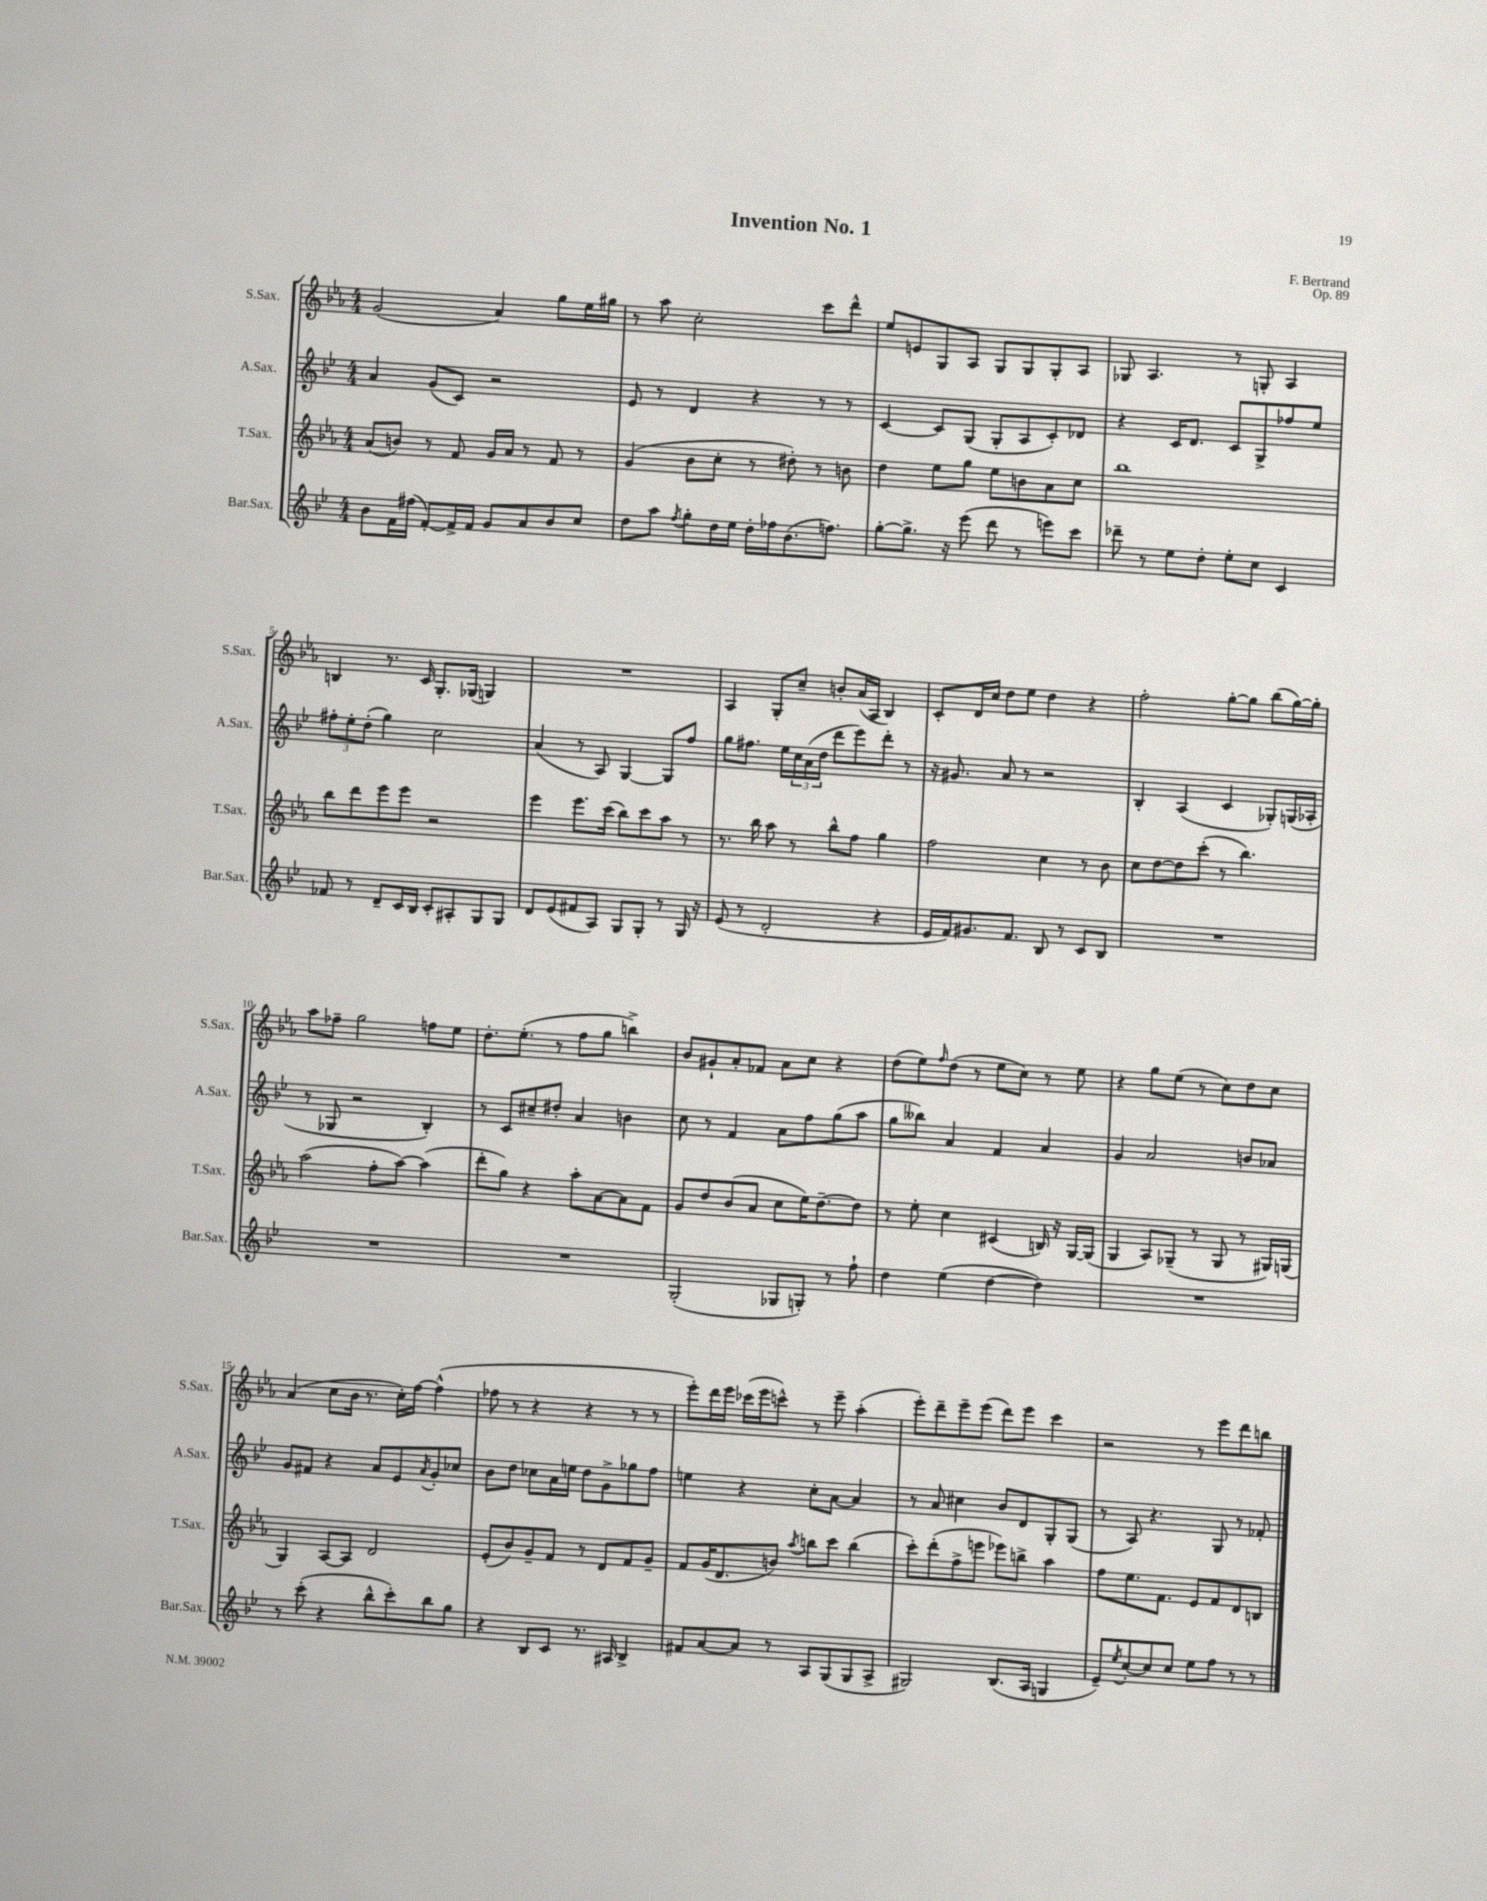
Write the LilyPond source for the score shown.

\header { title = "Invention No. 1" composer = "F. Bertrand" opus = "Op. 89" }
<<
\new StaffGroup <<
\new Staff = "s0" \with { instrumentName = "S.Sax." shortInstrumentName = "S.Sax." } {
    \clef treble \key ees \major \numericTimeSignature \time 4/4
    g'2( aes'4) g''8 ees''16 gis''16 |
    r8 aes''8 c''2-. c'''8 d'''8-^ |
    ees''8 e'8 g8 aes8 g8 g8 g8-. aes8 |
    ges8 aes4. r8 g8-. aes4 |
    b4 r8. c'16 g8.-. ges16( g4) |
    R1 |
    aes4 g8-. c''8-- b'8-. aes'16( aes16 bes4) |
    c'8-. d'16 c''16 d''8 ees''8 d''4 r4 |
    f''2-. g''8~-. g''8 bes''8( g''16~) g''16-. |
    aes''8 fes''8-- g''2 f''8 ees''8 |
    d''8.-. ees''8.-.( r8 f''8 g''8 b''4->) |
    bes'8 gis'8-! aes'8-. fes'8 aes'8 c''8 r4 |
    d''8( ees''8) \grace { f''16 } d''8( r8 ees''8 c''8) r8 ees''8 |
    r4 g''8 ees''8( r8 c''8) d''8 c''8 |
    aes'4( c''8 bes'16 r8. c''16-.) f''16~ f''4-^( |
    fes''8 r8 r4 r4 r8 r8 |
    ees'''8-.) d'''16 ees'''16 ces'''16( ees'''16 c'''8-^) r8 ees'''8-- aes''4-.( |
    ees'''8-.) d'''8-- ees'''8-- ees'''8( d'''8) ees'''8 c'''4 |
    r2 r8 ees'''8 d'''8 b''8 \bar "|." |
}
\new Staff = "s1" \with { instrumentName = "A.Sax." shortInstrumentName = "A.Sax." } {
    \clef treble \key bes \major \numericTimeSignature \time 4/4
    a'4 g'8( c'8) r2 |
    ees'8 r8 d'4 r4 r8 r8 |
    c'4~ c'8 g8( g8-. a8 c'8-.) des'8 |
    r4 c'16 d'8. c'8 g8-> fes''8 ees''8 |
    \tuplet 3/2 { fis''8-. ees''8-. d''8-.( } g''4) c''2 |
    a'4( r8 a8) g4~ g8 f''8 |
    g''8 fis''8. ees''16 \tuplet 3/2 { c''16 a'16( d''16 } d'''8 ees'''8) d'''8-. r8 |
    r16 gis'8. a'8 r8 r2 |
    bes4-. a4( c'4 ges8-.) g16( aes16-. |
    r8 ges8 r2 bes4-.) |
    r8 c'8 cis''8-- dis''8-. a'4 b'4 |
    c''8 r8 f'4 a'8 f''8 g''8( a''8 |
    g''8 beses''8) a'4 f'4 a'4 |
    g'4 a'2 b'8 aes'8 |
    g'8 fis'8 r4 a'8 ees'8 \acciaccatura { a'8 } g'8-. ces''8 |
    bes'8 d''8 ces''8 a'16 e''16 d''8 g'8-> ges''8 f''8 |
    e''4 r4 c''8-. a'8~ a'4 |
    r8 a'8 cis''4 bes'8 d'8 g8-. g8( |
    r8 a8) r4. g8 r8 fes'8-. \bar "|." |
}
\new Staff = "s2" \with { instrumentName = "T.Sax." shortInstrumentName = "T.Sax." } {
    \clef treble \key ees \major \numericTimeSignature \time 4/4
    aes'8( b'8) r8 f'8 g'16 aes'16 r8 f'8 r8 |
    g'4( bes'8 c''8-. r8 dis''8-.) r8 b'8 |
    d''4 ees''8 g''8 ees''8 b'8 aes'8 c''8 |
    bes''1 |
    bes''8 d'''8 ees'''8 ees'''8 r2 |
    ees'''4 ees'''8. c'''16( bes''8) c'''8 aes''8 r8 |
    r8. bes''16 aes''8 r8 bes''8-^ f''8 g''4 |
    f''2 c''4 r8 bes'8 |
    c''8 d''8~ d''8 c'''8-.( r8 bes''4.) |
    aes''2( f''8-. aes''8~) aes''4( |
    d'''8-. g''8) r4 aes''8-. aes'8~ aes'8 f'8 |
    g'8 d''8 bes'8( aes'8 c''8 ees''16) d''8.~-- d''8 |
    r8 ees''8-. c''4 cis'4( b16) r16 g16~ g16( |
    g4 aes8) ges8--( r8 ges8 r8 gis16) g16( |
    g4) aes8~ aes8 d'2 |
    ees'8-.( bes'8) g'8-- f'8 r8 d'8 f'8 g'8-- |
    f'8 g'16( d'8. b'8) \acciaccatura { aes''8 } b''8 c'''8 b''4( |
    c'''8-.) d'''8-.( f''8-> e'''8 ees'''8) b''8-> aes''4 |
    f''8 ees''8. f'8. ees'8 f'8 d'8 b8 \bar "|." |
}
\new Staff = "s3" \with { instrumentName = "Bar.Sax." shortInstrumentName = "Bar.Sax." } {
    \clef treble \key bes \major \numericTimeSignature \time 4/4
    bes'8 f'16 fis''16( f'8~-.) f'16-> f'16 g'8 a'8 bes'8 c''8 |
    d''8 a''8 \acciaccatura { f''8 } g''8-. d''16 ees''16 d''16-. fes''16 bes'8.( f''8.) |
    g''8~-. g''8.-> r16 ees'''8( d'''8 r8 e'''8) c'''8 |
    des'''8-- r8 ees''8 d''8-. ees''8-. c''8 c'4 |
    fes'8 r8 d'8-- c'16 bes16 c'8-. ais8-. g8 g8 |
    d'8 ees'8( fis'8 a8) g8 g8-. r8 g16 r16 |
    ees'8( r8 d'2-. r4 |
    ees'16 f'16) gis'8. f'8. bes8 r8 c'8 bes8 |
    R1 |
    R1 |
    R1 |
    g2-.( ges8 g8-.) r8 f''8-! |
    d''4 ees''4( d''4~ d''4) |
    R1 |
    r8 c'''8-.( r4 bes''8-^ c'''8-.) bes''8 g''8 |
    r4 bes8 c'8 r8. ais16 bes4-> |
    fis'8 a'8~ a'8 r8 a8 g8( g8 a8-> |
    gis2) bes8.( a16 g4 |
    ees'8--) \acciaccatura { ees''8 } c''8~-. c''8 c''8 ees''8 f''8 r8 r8 \bar "|." |
}
>>
>>
